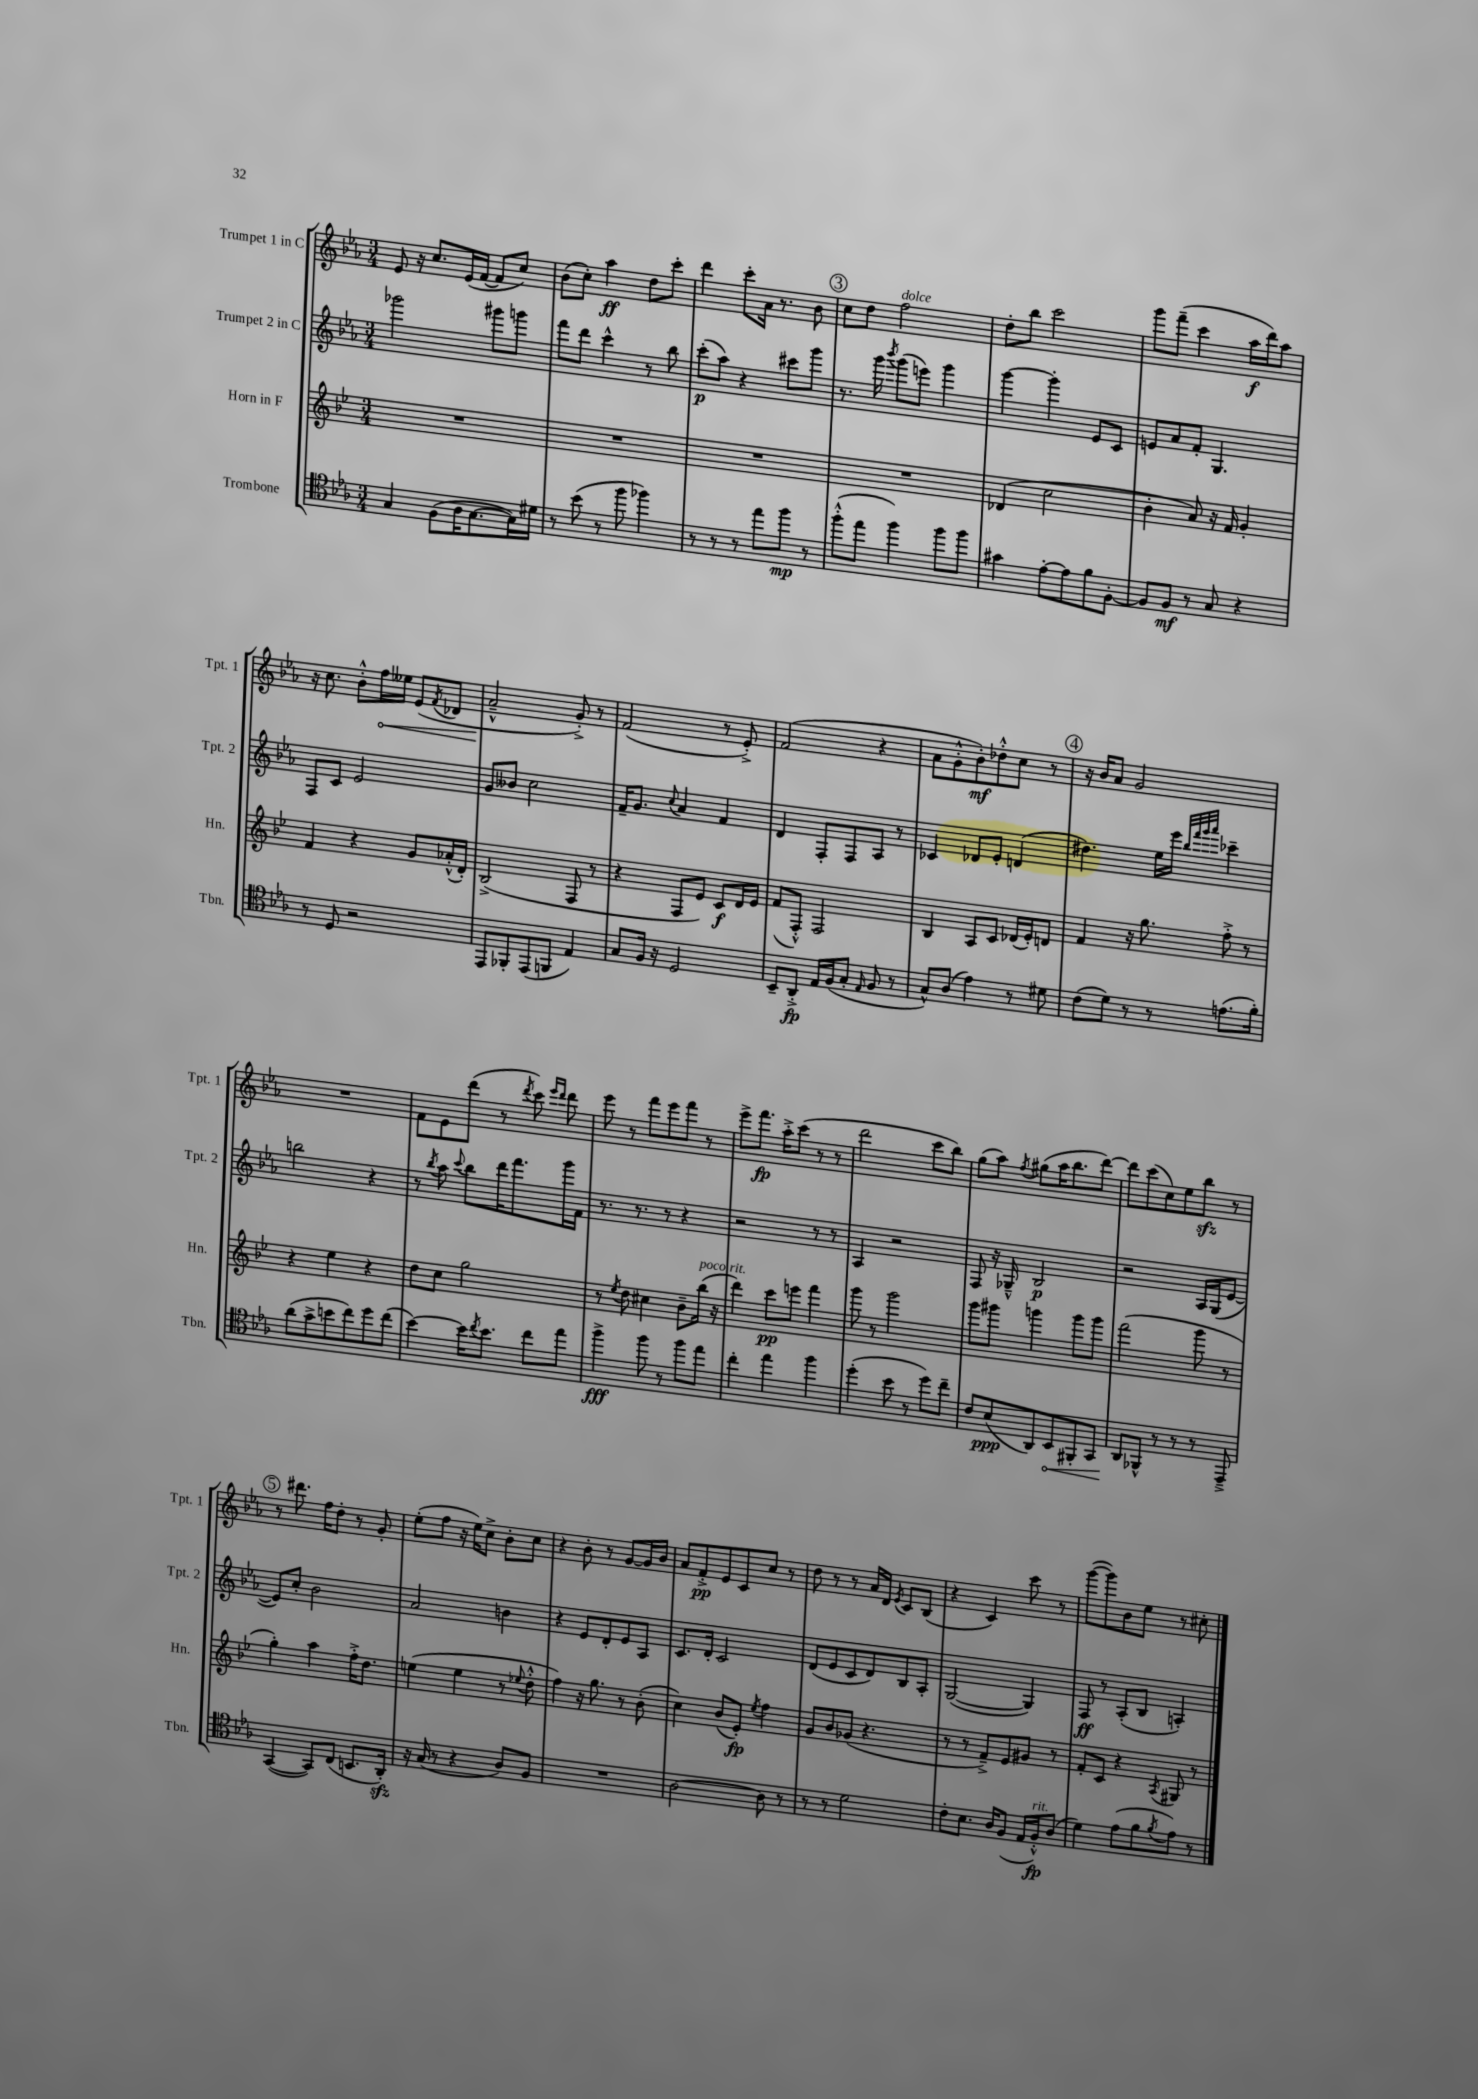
<<
\new StaffGroup <<
\new Staff = "s0" \with { instrumentName = "Trumpet 1 in C" shortInstrumentName = "Tpt. 1" } {
    \clef treble \key ees \major \numericTimeSignature \time 3/4
    ees'8 r16 c''8. ees'16( f'16~ f'8 c''8) |
    bes'8( c''8-.) aes''4\ff d''8 c'''8-. |
    d'''4 c'''8-. aes'16 r8. bes'8 |
    \mark \markup { \circle "3" } c''8 d''8 f''2^\markup { \italic "dolce" } |
    d''8-. bes''8 c'''2 |
    g'''8 f'''8--( c'''4 aes''16\f d'''16) aes''8 |
    r16 c''8. bes'8-.-^ \once \override Hairpin.circled-tip = ##t f''16\< eeses''16 ees'8( \acciaccatura { f'8 } des'8 |
    aes'2---^\! g'8-.->) r8 |
    f'2( r8 ees'8-.->) |
    f'2( r4 |
    aes'8 g'8-.-^ bes'8-.\mf) des''8-.-^ c''8 r8 |
    \mark \markup { \circle "4" } r16 bes'16 aes'8 g'2 |
    R2. |
    f'8 ees'8 d'''8( r8 \acciaccatura { d'''8 } c'''8) \grace { ees'''16 d'''16 } d'''8 |
    ees'''8 r8 f'''8 ees'''8 f'''8 r8 |
    ees'''8-> f'''8.\fp aes''16-.-> c'''8( r8 r8 |
    d'''2 c'''8 bes''8) |
    g''8( aes''8) \acciaccatura { f''8 } gis''8( aes''16 bes''8. d'''8~) |
    d'''8 c'''8( c''8) ees''8 bes''8\sfz r8 |
    \mark \markup { \circle "5" } r8 dis'''8. f''16 d''8-. r8 g'8-. |
    ees''8-.( f''8 r16 ees''16) c''8-> bes'8-. c''8 |
    r4 bes'8-. r8 g'8~ g'16 bes'16 |
    aes'8 f'8-.->\pp ees'8 c'8 c''8 r8 |
    d''8 r8 r8 aes'16 d'16 \acciaccatura { ees'8 } c'8 bes8( |
    r4 c'4) c'''8 r8 |
    g'''8~( g'''8) bes'8 ees''8 r8 cis''8-. \bar "|." |
}
\new Staff = "s1" \with { instrumentName = "Trumpet 2 in C" shortInstrumentName = "Tpt. 2" } {
    \clef treble \key ees \major \numericTimeSignature \time 3/4
    ges'''2 gis'''8 g'''8 |
    f'''8 d'''8 c'''4-^ r8 bes''8 |
    c'''8-.\p( aes''8) r4 cis'''8 g'''8 |
    \mark \markup { \circle "3" } r8. g'''16 \acciaccatura { bes'''8 } g'''8( e'''8) g'''4 |
    g'''4~ g'''4-. ees'8 c'8 |
    e'8 aes'8 f'8-. g4. |
    f8 c'8 ees'2 |
    g'8 beses'8 c''2 |
    f'16-- g'8. \appoggiatura { c''8 } aes'4 f'4 |
    d'4 f8-. f8 aes8 r8 |
    ces'4 des'8 ees'8-. d'4( |
    \mark \markup { \circle "4" } dis''4.) ees''16 ees'''16 \grace { bes''32 f'''32 g'''32 aes'''32 } ces'''4-- |
    b''2 r4 |
    r8 \acciaccatura { bes''8 } aes''8 \appoggiatura { c'''8 } bes''8 d'''16 f'''8. g'''16 f'16 |
    r8. r8. r8 r4 |
    r2 r8 r8 |
    aes4 r2 |
    f8 r16 ges16---^ bes2\p |
    r2 aes16 g16( ees'8~ |
    \mark \markup { \circle "5" } ees'8) c''8-. bes'2 |
    aes'2 b'4 |
    r4 ees'8 d'8-. ees'8 aes8 |
    c'8. d'16-. c'2 |
    d'8( ees'8 c'8 d'8) bes8 aes8-. |
    g2~( g4) |
    f8\ff r8 aes8-.( bes8 a4-.) \bar "|." |
}
\new Staff = "s2" \with { instrumentName = "Horn in F" shortInstrumentName = "Hn." } {
    \clef treble \key bes \major \numericTimeSignature \time 3/4
    R2. |
    R2. |
    R2. |
    \mark \markup { \circle "3" } R2. |
    des'4( c''2 |
    bes'4-. a'8) r16 f'16 g'4-. |
    f'4 r4 g'8 aes'16-.-^( d'16-.) |
    bes2->( f8 r8 |
    r4 f8 ees'8) c'8\f d'16 ees'16 |
    f'8( f8-.-^) f2 |
    bes4 a8 c'8 des'16( ees'16-.) d'8 |
    \mark \markup { \circle "4" } f'4 r16 g''8. f''8-.-> r8 |
    r4 ees''4 r4 |
    d''8 c''8 g''2 |
    r8 \acciaccatura { ees''8 } d''8 cis''4 bes'8-- bes''16^\markup { \italic "poco rit." }( r16 |
    d'''4) c'''8\pp e'''8 f'''4 |
    g'''8 r8 g'''2 |
    g'''8 gis'''8 g'''4 g'''8 g'''8 |
    f'''2( g'''8 r8 |
    \mark \markup { \circle "5" } g''4-.) a''4 f''16-.-> d''8. |
    e''4( e''4 r8 \appoggiatura { ees''8 } d''8-.-^ |
    f''4) r16 g''8. r8 bes'8-.( |
    c''4) bes'8( ees'8-.\fp) \acciaccatura { ees''8 } f''4 |
    g'8 bes'8 ges'8( r4. |
    r8 r8 f'8--->) ees'8 gis'8 r8 |
    f'8-. c'8 r4 \acciaccatura { a8 } gis8 r8 \bar "|." |
}
\new Staff = "s3" \with { instrumentName = "Trombone" shortInstrumentName = "Tbn." } {
    \clef tenor \key ees \major \numericTimeSignature \time 3/4
    g4 f8( aes16 g8.~ g16) dis'16 |
    r8 bes'8( r8 f''8 fes''4) |
    r8 r8 r8 ees''8 f''8\mp r8 |
    \mark \markup { \circle "3" } f''8-.-^( ees''8 f''4) f''8 f''8 |
    gis'4 ees'8~-. ees'8 f'8 f8~-. |
    f8 f8\mf r8 g8 r4 |
    r8 d8 r2 |
    ees,8 fes,8-. ees,8( f,8 ees4) |
    g8 f16 r16 d2 |
    bes,8-- aes,8-.->\fp ees16 f16( g8-. \grace { ees16 } f8 r8 |
    g8-^) aes8( ees'4) r8 dis'8 |
    \mark \markup { \circle "4" } c'8( d'8) r8 r8 e'8.( f'16-.) |
    aes'8( g'8-> b'8 c''8) d''8 c''8( |
    bes'4~) bes'16 \acciaccatura { c''8 } bes'8. c''8 ees''8 |
    f''4->\fff f''8 r8 f''8 ees''8 |
    c''4-. ees''4 f''4 |
    d''4-.( bes'8 r8 d''8) c''8-- |
    c'8 bes8\ppp( aes,8) \once \override Hairpin.circled-tip = ##t bes,8\< fis,8-. g,8 |
    aes,8\! fes,8-^ r8 r8 r8 ees,8---> |
    \mark \markup { \circle "5" } g,4~( g,8) c8( b,8. aes,16-.\sfz) |
    r16 g16( r8 r4 aes8) f8 |
    R2. |
    aes2~ aes8 r8 |
    r8 r8 d'2 |
    c'8-. bes8. aes16 f8( ees16 f16-.-^\fp^\markup { \italic "rit." }) aes8( |
    d'4) ees'8( f'8 \acciaccatura { f'8 } ees'8) r8 \bar "|." |
}
>>
>>
\layout { \context { \Score \remove "Bar_number_engraver" } }
